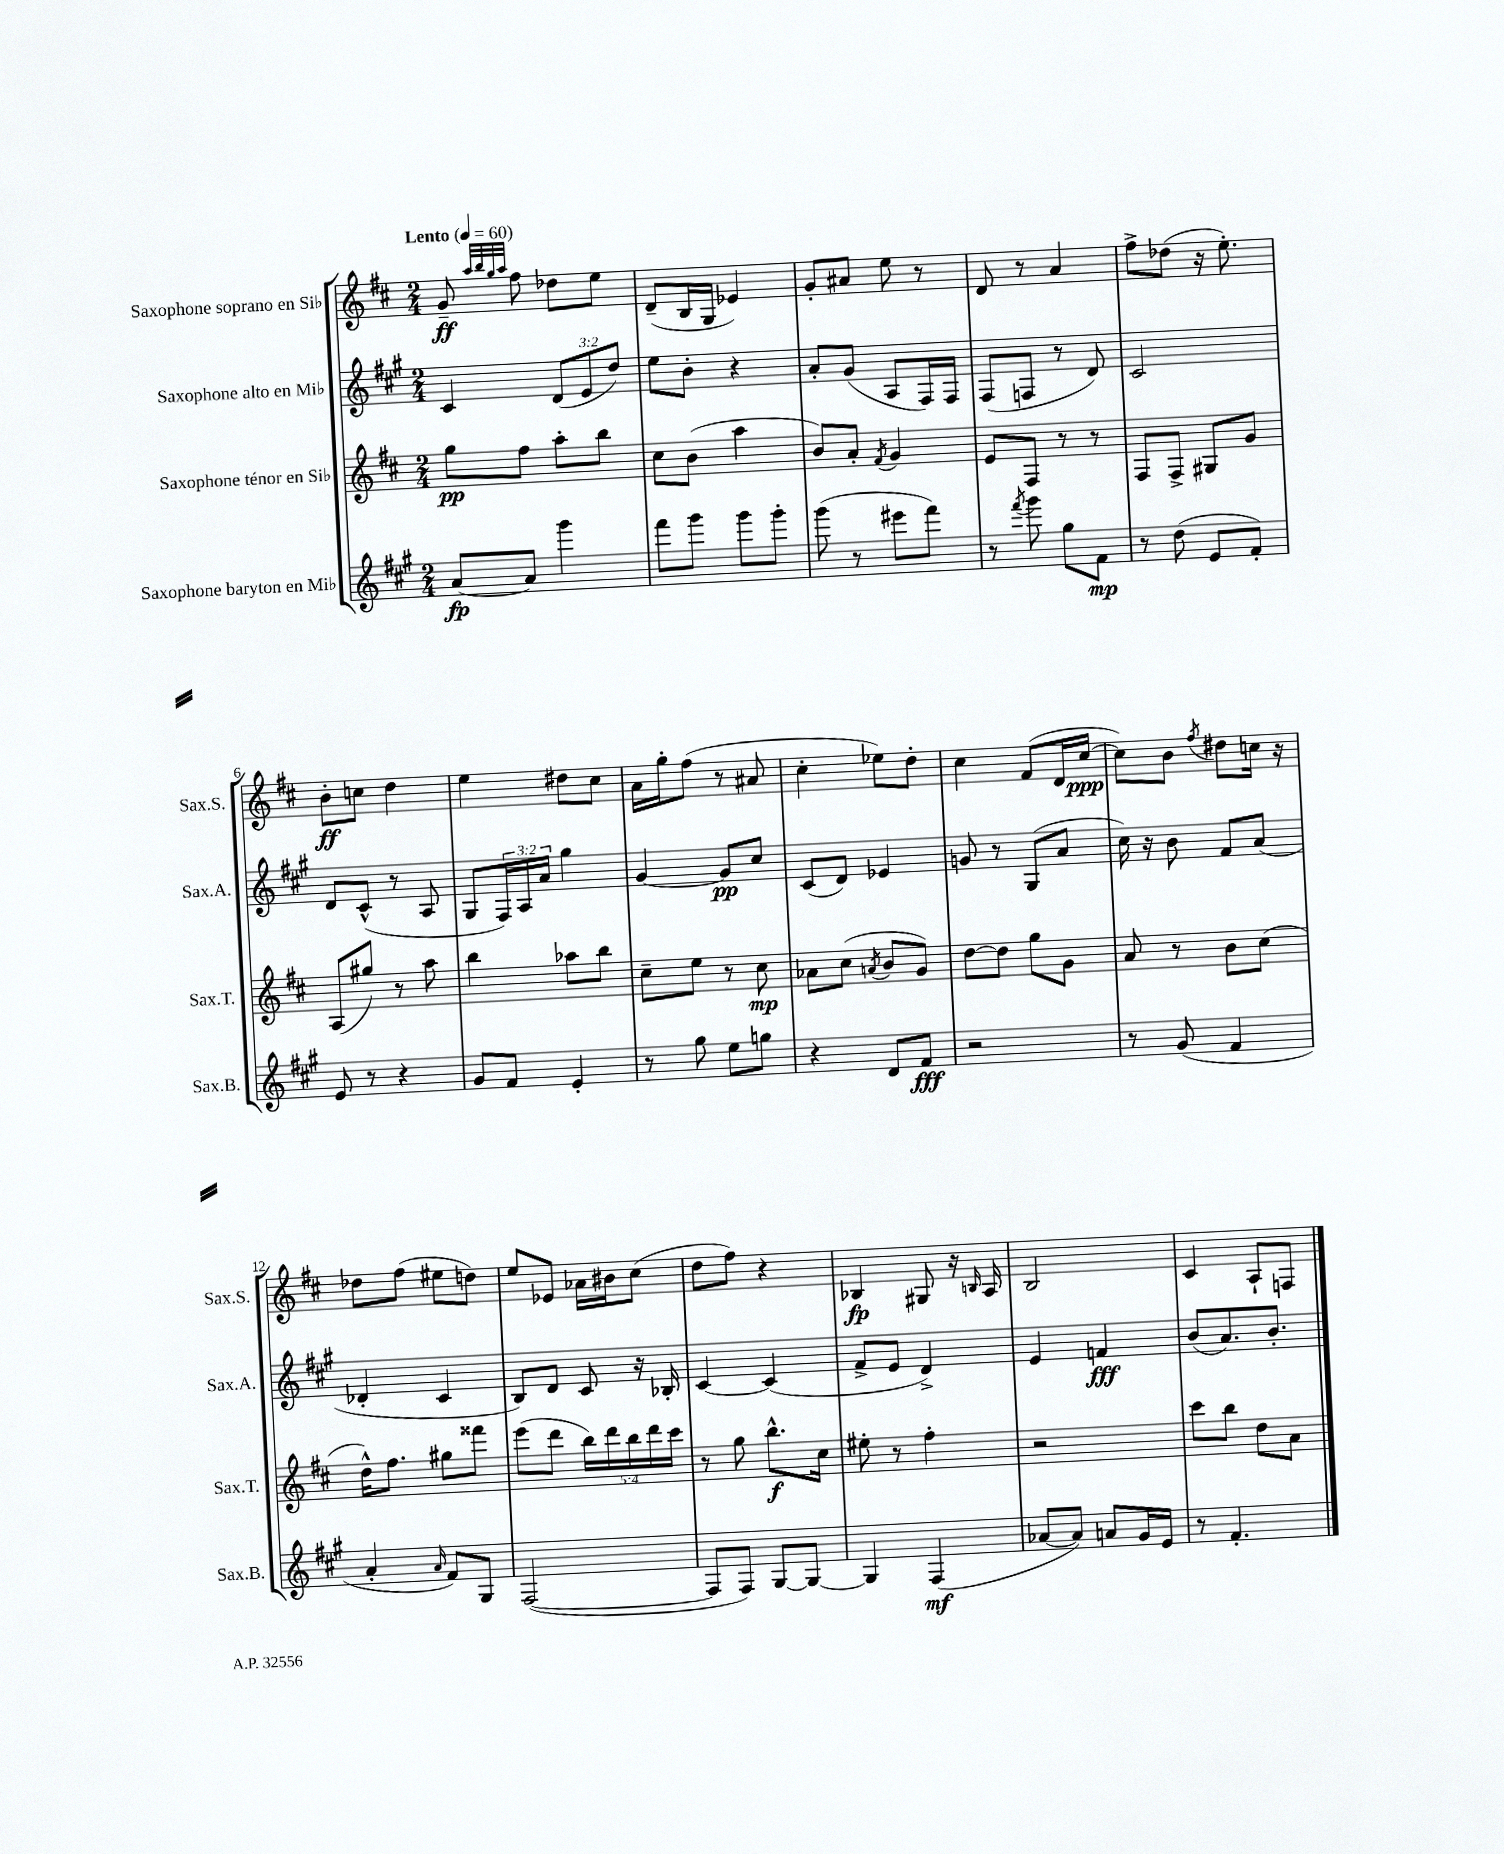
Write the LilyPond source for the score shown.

<<
\new StaffGroup <<
\new Staff = "s0" \with { instrumentName = "Saxophone soprano en Sib" shortInstrumentName = "Sax.S." } {
    \clef treble \key d \major \numericTimeSignature \time 2/4 \tempo "Lento" 4 = 60
    g'8--\ff \grace { a''32 b''32 g''32 a''32 } fis''8 des''8 e''8 |
    d'8--( b16 g16 ees'4) |
    g'8-. ais'8 e''8 r8 |
    d'8 r8 a'4 |
    fis''8-> des''8( r16 e''8.-.) |
    b'8-.\ff c''8 d''4 |
    e''4 dis''8 cis''8 |
    a'16 g''16-. fis''8( r8 ais'8 |
    cis''4-. ees''8) d''8-. |
    cis''4 fis'8( d'16 cis''16~\ppp |
    cis''8) b'8 \acciaccatura { fis''8 } dis''8 c''16 r16 |
    des''8 fis''8( eis''8 d''8) |
    e''8 ees'8 aes'16 bis'16 cis''8( |
    d''8 fis''8) r4 |
    bes4\fp gis8 r16 \grace { b16 } a16 |
    b2 |
    cis'4 a8-! f8 \bar "|." |
}
\new Staff = "s1" \with { instrumentName = "Saxophone alto en Mib" shortInstrumentName = "Sax.A." } {
    \clef treble \key a \major \numericTimeSignature \time 2/4 \override Staff.TupletNumber.text = #tuplet-number::calc-fraction-text
    cis'4 \tuplet 3/2 { d'8( e'8 d''8) } |
    e''8 b'8-. r4 |
    a'8-. gis'8( a8 fis16) fis16 |
    fis8( f8 r8 d'8) |
    cis'2 |
    d'8 cis'8-^( r8 a8 |
    gis8 \tuplet 3/2 { fis16) a16 a'16 } gis''4 |
    gis'4~ gis'8\pp cis''8 |
    cis'8( d'8) ees'4 |
    g'8 r8 gis8( a'8 |
    cis''16) r16 b'8 fis'8 a'8( |
    des'4-. cis'4 |
    b8) d'8 cis'8 r16 bes16-. |
    cis'4~ cis'4( |
    fis'8-> e'8 d'4->) |
    e'4 f'4\fff |
    b'8( a'8.) b'8.-. \bar "|." |
}
\new Staff = "s2" \with { instrumentName = "Saxophone ténor en Sib" shortInstrumentName = "Sax.T." } {
    \clef treble \key d \major \numericTimeSignature \time 2/4 \override Staff.TupletNumber.text = #tuplet-number::calc-fraction-text
    g''8\pp fis''8 a''8-. b''8 |
    cis''8 b'8( a''4 |
    b'8) a'8-. \acciaccatura { fis'8 } g'4 |
    e'8 fis8 r8 r8 |
    fis8 fis8-> gis8 g'8 |
    a8( gis''8) r8 a''8 |
    b''4 aes''8 b''8 |
    cis''8-- e''8 r8 cis''8\mp |
    aes'8 cis''8( \acciaccatura { a'8 } b'8 g'8) |
    d''8~ d''8 g''8 g'8 |
    a'8 r8 b'8 cis''8( |
    d''16-^) fis''8. gis''8 fisis'''8 |
    e'''8( d'''8 \tuplet 5/4 { b''16) d'''16 b''16 d'''16 cis'''16 } |
    r8 g''8 b''8.-^\f cis''16 |
    eis''8-. r8 fis''4-. |
    r2 |
    cis'''8 b''8 d''8 a'8 \bar "|." |
}
\new Staff = "s3" \with { instrumentName = "Saxophone baryton en Mib" shortInstrumentName = "Sax.B." } {
    \clef treble \key a \major \numericTimeSignature \time 2/4
    a'8~\fp a'8 gis'''4 |
    fis'''8 gis'''8 gis'''8 gis'''8-. |
    gis'''8( r8 eis'''8 fis'''8) |
    r8 \acciaccatura { fis'''8 } gis'''8 gis''8 fis'8\mp |
    r8 d''8( e'8 fis'8-.) |
    e'8 r8 r4 |
    gis'8 fis'8 e'4-. |
    r8 gis''8 e''8 g''8 |
    r4 d'8 fis'8\fff |
    r2 |
    r8 gis'8( fis'4 |
    a'4-. \grace { a'16 } fis'8) gis8 |
    fis2~( |
    fis8 fis8) gis8~ gis8~ |
    gis4 fis4\mf( |
    aes'8~ aes'8) a'8 gis'16 e'16 |
    r8 fis'4.-. \bar "|." |
}
>>
>>
